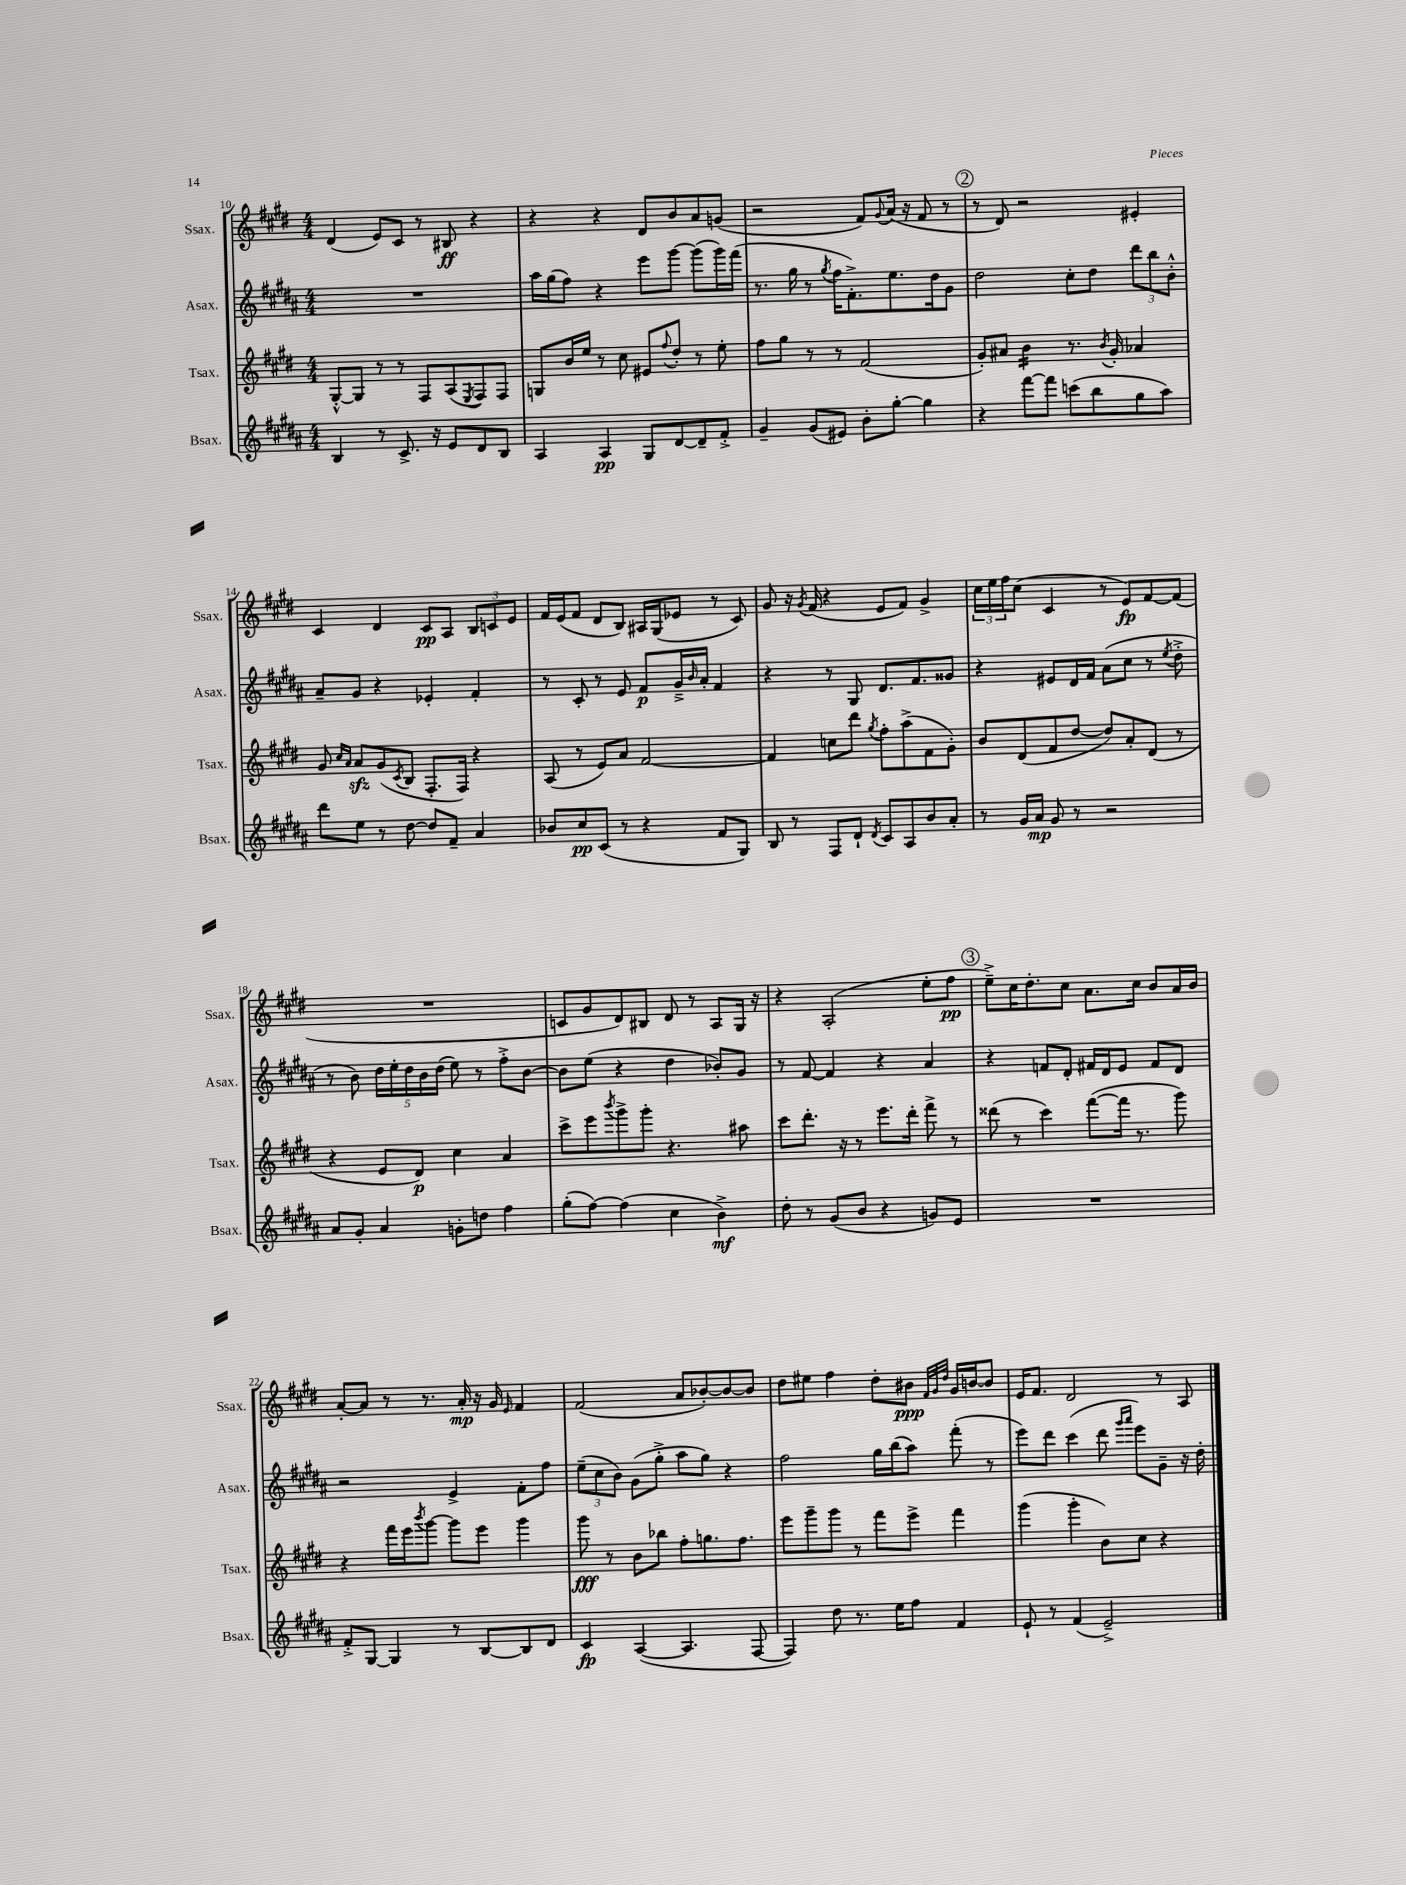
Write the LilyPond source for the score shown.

<<
\new StaffGroup <<
\new Staff = "s0" \with { instrumentName = "Ssax." shortInstrumentName = "Ssax." } {
    \clef treble \key e \major \numericTimeSignature \time 4/4
    dis'4( e'8) cis'8 r8 bis8\ff r4 |
    r4 r4 dis'8 b'8 a'8 g'8( |
    r2 fis'8) \appoggiatura { gis'8 } a'16( r16 fis'8 r8 |
    \mark \markup { \circle "2" } r8 dis'8) r2 eis'4-. |
    cis'4 dis'4 cis'8\pp a8 \tuplet 3/2 { b8 c'8 e'8 } |
    fis'16 e'16( fis'8 dis'8 b8) ais16 gis16( ees'8 r8 cis'8) |
    gis'8 r16 \acciaccatura { gis'8 } fis'16( r4 e'8 fis'8) gis'4-> |
    \tuplet 3/2 { cis''16 e''16 fis''16 } cis''8( cis'4 r8 e'8\fp) fis'8~ fis'8( |
    R1 |
    c'8 gis'8 dis'8) bis8 dis'8 r8 a8 gis16 r16 |
    r4 a2-.( e''8-. fis''8\pp |
    \mark \markup { \circle "3" } e''8--->) cis''16 dis''8.-. cis''8 a'8. cis''16 b'8 a'16 b'16 |
    a'8~-. a'8 r8 r8. a'16-.\mp r16 gis'16 \grace { e'16 } fis'4 |
    fis'2( a'8 bes'8~-.) bes'8~ bes'8 |
    dis''8 eis''8 fis''4 dis''8-. bis'8\ppp \grace { fis'32 gis'32 dis''32 } gis'16 b'16~ b'8 |
    e'16 fis'8. dis'2 r8 a8 \bar "|." |
}
\new Staff = "s1" \with { instrumentName = "Asax." shortInstrumentName = "Asax." } {
    \clef treble \key b \major \numericTimeSignature \time 4/4
    R1 |
    ais''16 gis''16( fis''8) r4 e'''8 gis'''8~ gis'''8( gis'''16) fis'''16( |
    r8. gis''16 r8 \acciaccatura { gis''8 } fis''16 fis'8.-.->) e''8. dis''16 gis'8 |
    \mark \markup { \circle "2" } dis''2 cis''8-. dis''8 \tuplet 3/2 { dis'''8 b''8 b'8-.-^ } |
    ais'8-- gis'8 r4 ees'4-. fis'4-. |
    r8 cis'8-. r8 e'8 fis'8\p gis'16---> \grace { b'16 } ais'16-. fis'4 |
    r4 r8 gis8 dis'8. fis'8. gisis'8 |
    r4 eis'8 dis'16 fis'16 ais'8( cis''8 r8 \acciaccatura { e''8 } dis''8-.-> |
    r8 b'8) \tuplet 5/4 { dis''16 e''16-. dis''16 b'16 dis''16( } e''8) r8 fis''8-.-> b'8~ |
    b'8 e''8( r4 dis''4 bes'8-.) gis'8 |
    r8 fis'8~ fis'4 r4 ais'4 |
    \mark \markup { \circle "3" } r4 f'8 dis'8-. fis'16 dis'16 e'8 fis'8 dis'8 |
    r2 e'4-> fis'8-. fis''8 |
    \tuplet 3/2 { e''8--( cis''8 b'8) } gis'8( gis''8-.-> ais''8 gis''8) r4 |
    fis''2 gis''16 b''16( ais''8) fis'''8-.( r8 |
    e'''8) dis'''8 cis'''4( dis'''8 \grace { gis'''16 ais'''16 } e'''8) gis'8-- r16 dis''16-. \bar "|." |
}
\new Staff = "s2" \with { instrumentName = "Tsax." shortInstrumentName = "Tsax." } {
    \clef treble \key e \major \numericTimeSignature \time 4/4
    gis8~-.-^ gis8 r8 r8 fis8 a8( \acciaccatura { e8 } fis8) fis8 |
    g8 b'16 e''16 r8 cis''8 eis'8 \appoggiatura { fis''8 } dis''8-. r8 e''8-. |
    fis''8 gis''8 r8 r8 fis'2( |
    \mark \markup { \circle "2" } gis'8-.) ais'8 b'4:16 r8. \acciaccatura { b'8 } gis'16-. aes'4 |
    gis'8 \grace { cis''16 a'16 } a'8\sfz gis'8( \acciaccatura { cis'8 } b8 fis8.-. fis16) r4 |
    a8( r8 e'8) a'8 fis'2~ |
    fis'4 c''8 dis'''8 \acciaccatura { gis''8 } fis''8-. a''8->( fis'8 gis'8-.) |
    b'8 dis'8( fis'8 dis''8~ dis''8) a'8-. dis'8( r8 |
    r4 e'8 dis'8\p) cis''4 a'4 |
    cis'''8-> e'''8 \acciaccatura { b'''8 } gis'''8-> gis'''8-. r4. ais''8 |
    cis'''8 dis'''8.-. r16 r8 e'''8. dis'''16-. fis'''8-> r8 |
    \mark \markup { \circle "3" } disis'''8( r8 cis'''4) fis'''8~( fis'''16 r8. gis'''8) |
    r4 fis'''16 e'''16 \acciaccatura { b'''8 } gis'''8~ gis'''8 e'''8 gis'''4 |
    gis'''8\fff r8 b'8 bes''8 fis''8-. g''8. fis''8. |
    e'''8 gis'''8-- gis'''8 r8 fis'''8 e'''8-> fis'''4 |
    gis'''4( gis'''4-. b'8) cis''8 r4 \bar "|." |
}
\new Staff = "s3" \with { instrumentName = "Bsax." shortInstrumentName = "Bsax." } {
    \clef treble \key b \major \numericTimeSignature \time 4/4
    b4 r8 cis'8.-> r16 e'8 dis'8 b8 |
    ais4 ais4\pp gis8 dis'8~ dis'8-- fis'8-.-> |
    gis'4-- gis'8( eis'8) b'8-. gis''8~-. gis''4 |
    \mark \markup { \circle "2" } r4 fis'''8~ fis'''8 c'''8( b''8 gis''8 ais''8) |
    dis'''8 e''8 r8 dis''8~ dis''8 fis'8-- ais'4 |
    bes'8 cis''8\pp cis'8( r8 r4 fis'8 gis8) |
    b8 r8 fis8 dis'8-! \acciaccatura { dis'8 } cis'8 ais8 b'8 ais'8-. |
    r8 gis'16 ais'16\mp gis'8 r8 r2 |
    ais'8 gis'8-. ais'4 g'8-. d''8 fis''4 |
    gis''8-.( fis''8~) fis''4( cis''4 b'4->\mf) |
    dis''8-. r8 gis'8( b'8 r4 g'8) e'8 |
    \mark \markup { \circle "3" } R1 |
    fis'8-.-> gis8~ gis4 r8 b8~ b8 dis'8 |
    cis'4\fp ais4~( ais4. fis8~ |
    fis4) dis''8 r8. e''16 fis''8 fis'4 |
    e'8-! r8 fis'4( e'2--->) \bar "|." |
}
>>
>>
\layout { \context { \Score currentBarNumber = #10 } }
